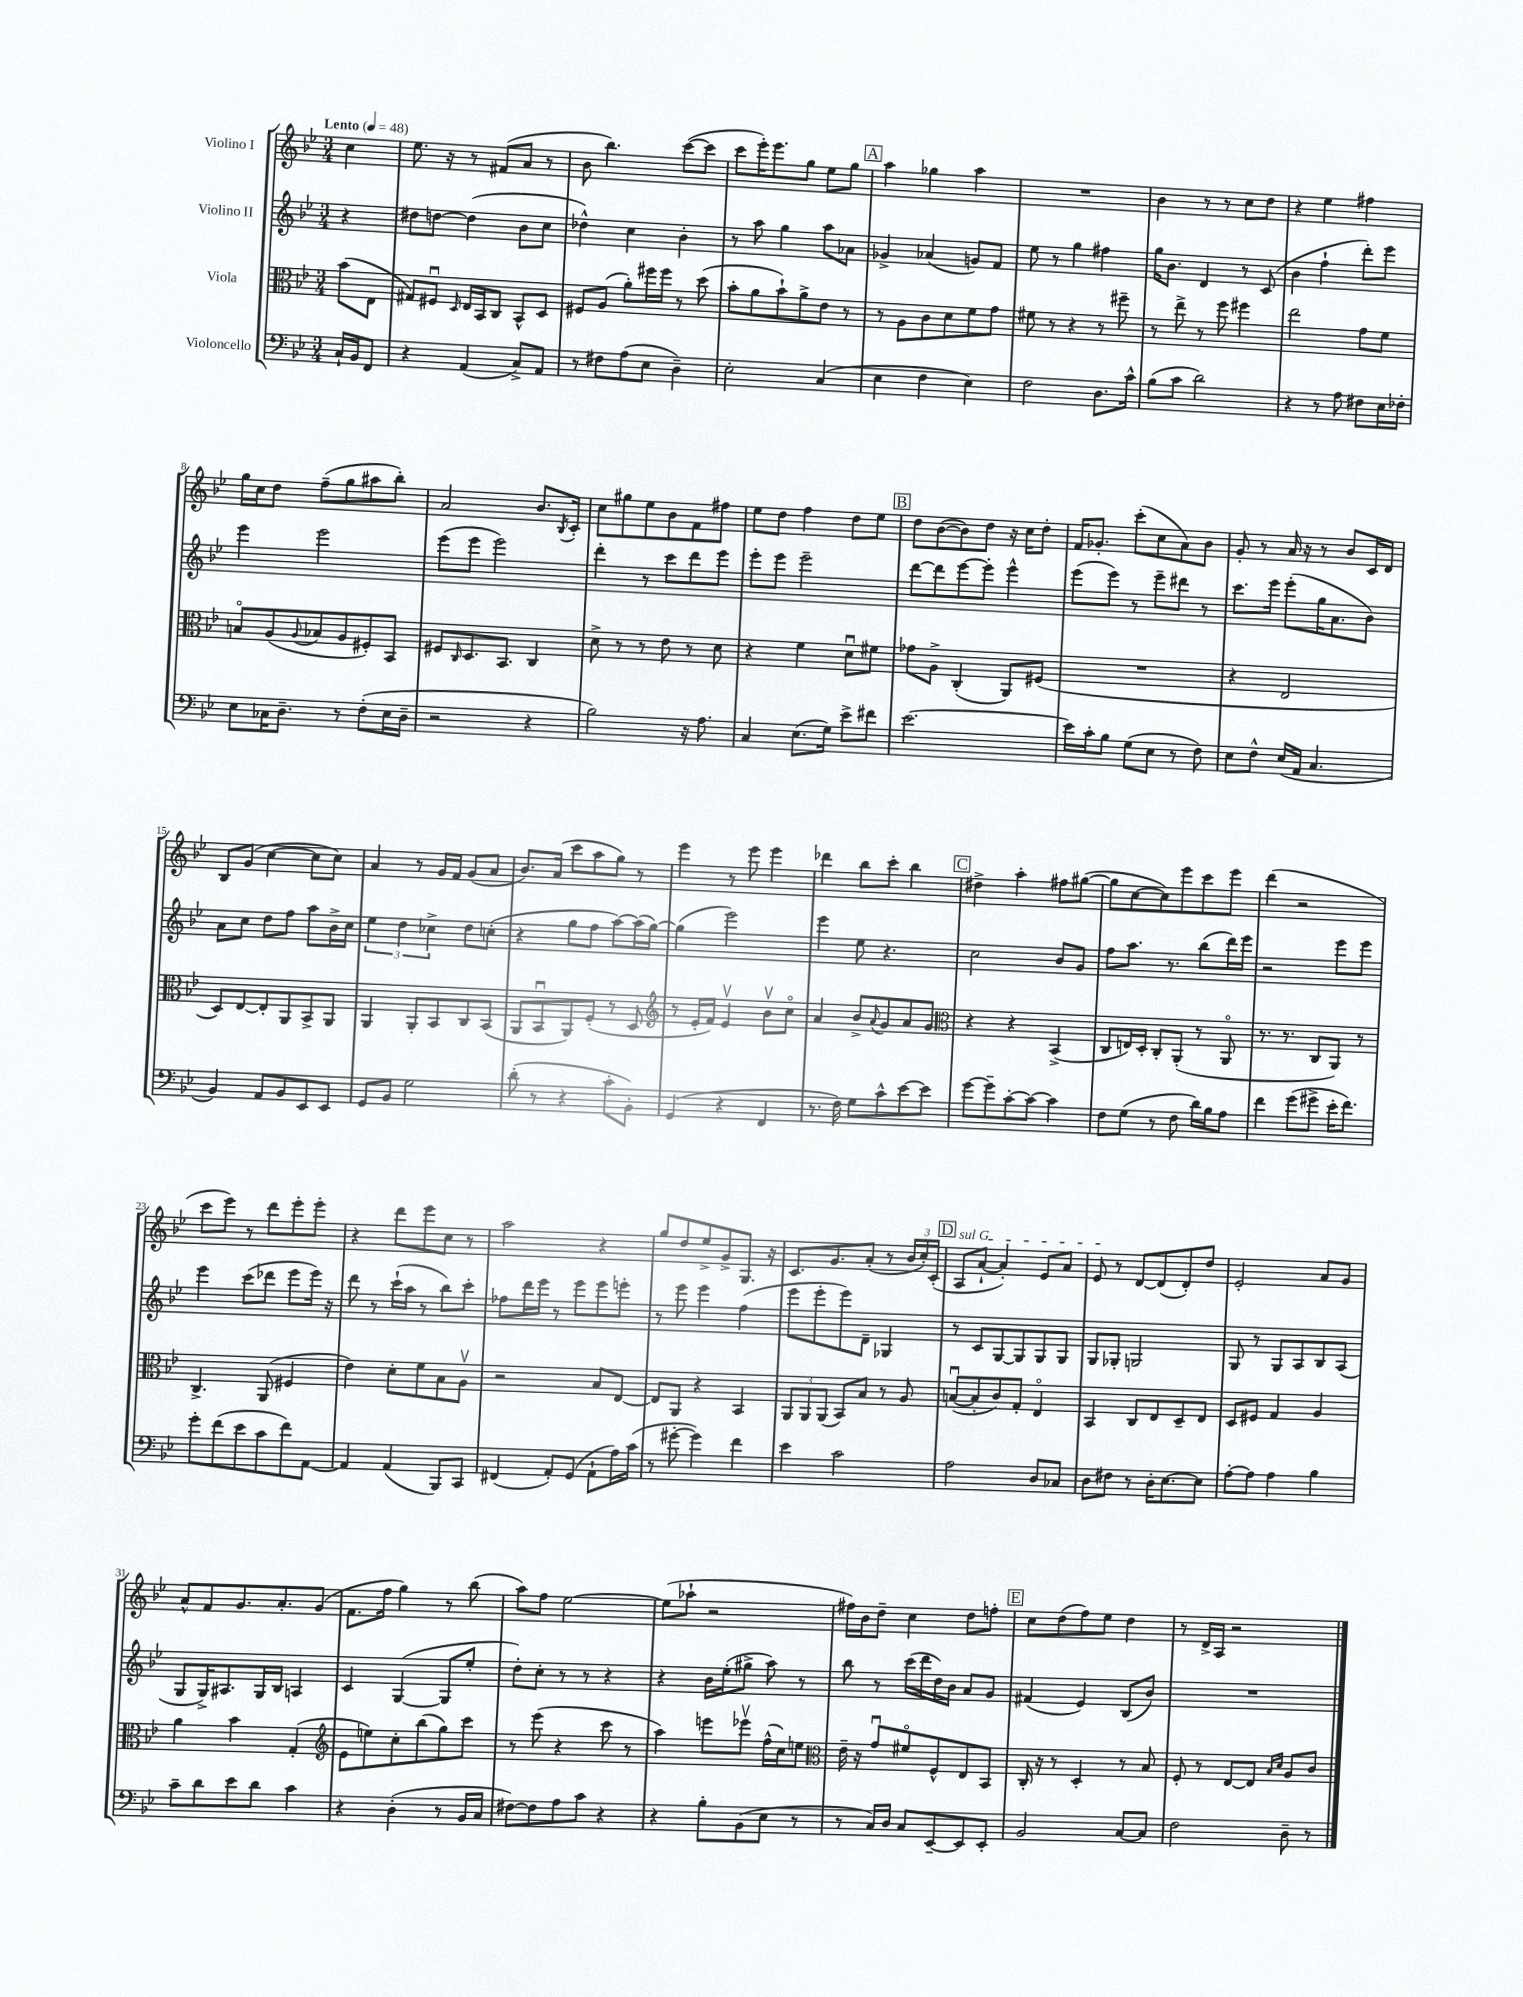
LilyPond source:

<<
\new StaffGroup <<
\new Staff = "s0" \with { instrumentName = "Violino I" } {
    \clef treble \key bes \major \numericTimeSignature \time 3/4 \partial 4 \tempo "Lento" 4 = 48
    c''4 |
    ees''8. r16 r8 fis'8( a'8 r8 |
    bes'8 bes''4.) c'''8~( c'''8 |
    c'''8 ees'''16-.) ees'''8. g''8 ees''8 g''8 |
    \mark \markup { \box "A" } a''4 ges''4 a''4 |
    R2. |
    bes'4 r8 r8 c''8 d''8 |
    r4 ees''4 fis''4 |
    g''16 c''16 d''8 f''8--( g''8 ais''8 bes''8-.) |
    a'2 bes'8. \acciaccatura { bes8 } c'16-. |
    c''8 gis''8 ees''8 bes'8 f'8 fis''8 |
    ees''8 d''8 f''4 d''8 ees''8 |
    \mark \markup { \box "B" } d''8 bes'8~( bes'8) d''8 r16 c''16 d''8-. |
    f'16 ges'8.-. c'''8-.( c''8 a'8) bes'8 |
    g'8-. r8 a'16 r16 r8 bes'8 c'16 d'16 |
    bes8 g'8( c''4~ c''8 c''8) |
    a'4 r8 g'16 f'16 g'8( a'8 |
    bes'8.) a'16( c'''8 a''8 g''8) r8 |
    ees'''4 r8 ees'''8 ees'''4 |
    des'''4 bes''8 c'''8-. bes''4 |
    \mark \markup { \box "C" } dis''4-> a''4-. fis''8 gis''8~( |
    gis''8 c''8~ c''8) ees'''8 c'''8 ees'''8 |
    d'''4( r2 |
    c'''8 ees'''8) r8 d'''8 ees'''8-. ees'''8-. |
    r4 d'''8 ees'''8 c''8 r8 |
    a''2 r4 |
    g''8 d''8 ees''8-> g'8-> g8. r16 |
    c'8. g'8. a'8-.( r8 \tuplet 3/2 { bes'16 c''16-.) c'16-.( } |
    \mark \markup { \box "D" } \once \override TextSpanner.bound-details.left.text = \markup { \italic "sul G" } a8\startTextSpan a'8~-! a'4-.) ees'8 a'8 |
    ees'8\stopTextSpan r8 d'8~ d'8( d'8-.) d''8 |
    ees'2-. a'8 g'8 |
    a'8-^ f'8 g'8. a'8.-. g'8( |
    f'8. f''16 g''4) r8 bes''8( |
    a''8) f''8 ees''2~ |
    ees''8( aes''8-! r2 |
    fis''16) bes'16 d''8-- c''4 d''8 f''8-. |
    \mark \markup { \box "E" } c''8 d''8( f''8) ees''8 d''4 |
    r8 d'16-> a16 r2 \bar "|." |
}
\new Staff = "s1" \with { instrumentName = "Violino II" } {
    \clef treble \key bes \major \numericTimeSignature \time 3/4 \partial 4
    r4 |
    dis''8 d''8~ d''4( bes'8 c''8 |
    des''4-^) c''4 bes'4-. |
    r8 a''8 g''4 a''8 aes'8 |
    \mark \markup { \box "A" } ges'4-> aes'4( g'8) f'8 |
    ees''8 r8 g''4 fis''4 |
    g''16 bes'8. d'4 r8 c'8( |
    bes'4 f''4-! d'''8-.) ees'''8 |
    ees'''4 ees'''2 |
    ees'''8( ees'''8 ees'''2) |
    d'''4-. r8 c'''8 d'''8 ees'''8 |
    ees'''8-. ees'''8 ees'''2-- |
    \mark \markup { \box "B" } d'''8~ d'''8 ees'''8~ ees'''8-. ees'''4-^ |
    ees'''8( ees'''8) r8 ees'''8-- dis'''8 r8 |
    c'''8. ees'''16 ees'''8-.( g''16 a'8. bes'8) |
    a'8 c''8 d''8 f''8 a''8 bes'16-> c''16 |
    \tuplet 3/2 { ees''4 d''4 ces''4-> } d''8 c''8-.( |
    r4 g''8 f''8 a''8~) a''16( g''16~) |
    g''4( ees'''2) |
    ees'''4 ees''8 r4. |
    \mark \markup { \box "C" } c''2 bes'8 g'8 |
    f''8 a''8. r8. bes''8( d'''16) ees'''16 |
    r2 ees'''8 ees'''8 |
    ees'''4 c'''8( des'''8 ees'''8 ees'''16) r16 |
    d'''8 r8 c'''16-!( a''16 r8 bes''8) c'''8-. |
    fes''8 d'''16 ees'''16 r8 ees'''8 ees'''8 e'''8-. |
    r8 ees'''8 ees'''4 f''4( |
    ees'''8 ees'''8-. ees'''8) d'8-- ges4 |
    \mark \markup { \box "D" } r8 c'8 g8~ g8 g8 g8 |
    g8 ges8-. g2 |
    g8 r8 g8 a8 bes8 a8( |
    g8 g16->) ais8. g16 bes16 a4 |
    c'4 g4~( g8 ees''8-. |
    d''8-.) c''8-. r8 r8 r4 |
    r4 bes'16 ees''16-.( gis''8-> a''8) r8 |
    bes''8 r8 c'''16( d'''16 d''16) bes'16 a'8 g'8 |
    \mark \markup { \box "E" } fis'4( ees'4) bes8( bes'8) |
    R2. \bar "|." |
}
\new Staff = "s2" \with { instrumentName = "Viola" } {
    \clef alto \key bes \major \numericTimeSignature \time 3/4 \partial 4
    bes'8( ees8 |
    gis8) fis8\downbow \grace { d16 } ees16 bes,16 c8 bes,8-^ d8 |
    fis8 a8( a'8-.) fis''16 fis''16 r8 d''8( |
    bes'8-. a'8 bes'8-!) a'8-> ees'8 r8 |
    \mark \markup { \box "A" } r8 a8 c'8 d'8 f'8 g'8 |
    fis'8 r8 r4 r8 fis''8-- |
    r8 ees''8-> r8 f''8 fis''4 |
    ees''2 g'8 f'8 |
    b8\flageolet a8( \appoggiatura { a8 } bes8 a8 fis8-.) bes,8 |
    fis8 \grace { c16 } d8. bes,8. c4 |
    d'8-> r8 r8 ees'8 r8 d'8 |
    r4 f'4 d'8\downbow fis'8 |
    \mark \markup { \box "B" } ges'8 a8-> c4-.( a,8) fis8( |
    R2. |
    r4 ees2 |
    d8) ees8~ ees8-. a,8 bes,8-> a,8 |
    a,4 a,8-. bes,8 c8 bes,8( |
    a,8 bes,8\downbow a,8) f8-.( r8 d8 |
    \clef treble r8 ees'16-. f'16) ees'4\upbow bes'8\upbow c''8\flageolet |
    a'4 bes'8-> \appoggiatura { a'8 } g'8 a'8 g'8 |
    \mark \markup { \box "C" } \clef alto r4 r4 bes,4->( |
    c8 e16) d16-. c8-. a,8-.( r8 a,8\flageolet |
    r8. r8. c8 a,8) r8 |
    c4.-> a,8( fis4 |
    ees'4) d'8-. f'8 bes8 a8\upbow |
    r2 bes8 ees8~ |
    ees8 a,8 r4 bes,4 |
    \tuplet 3/2 { a,8 a,8 a,8( } bes,8) bes8 r8 a8 |
    \mark \markup { \box "D" } b8~\downbow( b8-. c'8) g8-. ees4\flageolet |
    bes,4 c8 ees8 d8-- ees8 |
    d8 fis8 g4 a4 |
    a'4 bes'4 g4-.( |
    \clef treble ees'8 e''8) c''8-. bes''8( g''8) c'''8 |
    r8 ees'''8( r4 c'''8 r8 |
    a''4) e'''8 ees'''8\upbow f''16-^( c''16) e''8 |
    \clef alto ees'16-- r16 g'8\downbow fis'8\flageolet f8-^ ees8 bes,8 |
    \mark \markup { \box "E" } c16-. r16 r8 d4-. r8 bes8 |
    f8-. r8 ees8~ ees8 \grace { bes16 d'16 } a8 c'8 \bar "|." |
}
\new Staff = "s3" \with { instrumentName = "Violoncello" } {
    \clef bass \key bes \major \numericTimeSignature \time 3/4 \partial 4
    c16-! bes,16 f,8 |
    r4 a,4( c8->) a,8 |
    r8 fis8 a8( ees8 d4--) |
    ees2-. c4( |
    \mark \markup { \box "A" } ees4 f4 ees4) |
    f2 d8. c'16-^ |
    bes8( c'8 d'2) |
    r4 r8 a8 fis8 ees16 fes16-. |
    ees8 ces16 d8.-- r8 f8-.( ees16 d16-- |
    r2 r4 |
    bes2) r16 a8. |
    c4 ees8.( g16) ees'8-> fis'8 |
    \mark \markup { \box "B" } ees'2.~ |
    ees'16 c'16-. bes8 g8( ees8 r8 f8) |
    ees8 f8-^ ees16( a,16 c4. |
    bes,4) a,8 bes,8 ees,8 ees,8 |
    g,8 bes,8 g2 |
    d'8-.( r8 r4 c'8-. bes,8-.) |
    g,4( r4 f,4 |
    r8. f16) g8 c'8-^ ees'8~ ees'8 |
    \mark \markup { \box "C" } g'8~ g'8-- c'8~-. c'8~ c'4 |
    f8 g8( r8 f8 d'16) bes16 a8 |
    f'4 g'8( gis'8-> ees'16-. f'8.) |
    g'8-. f'8( ees'8 c'8 f'8) a,8~ |
    a,4 a,4( bes,,8) c,8 |
    fis,4( a,8-.) g,8( a,8-! a16) c'16( |
    r8 gis'8~-. gis'4) f'4 |
    ees'4 c'2 |
    \mark \markup { \box "D" } a2 d8 ces8 |
    d8 fis8 r8 d16-. ees8.~ ees8 |
    a8~-. a8 a4 bes4 |
    c'8-- d'8 ees'8 d'8 c'4 |
    r4 d4-.( r8 bes,16 c16 |
    fis8~) fis8 a8 c'8 r4 |
    r4 bes8-. bes,8( ees8 r8 |
    r8 c16) d16 c8 ees,8~-- ees,8 ees,8-. |
    \mark \markup { \box "E" } bes,2 c8~ c8 |
    f2 d8-- r8 \bar "|." |
}
>>
>>
